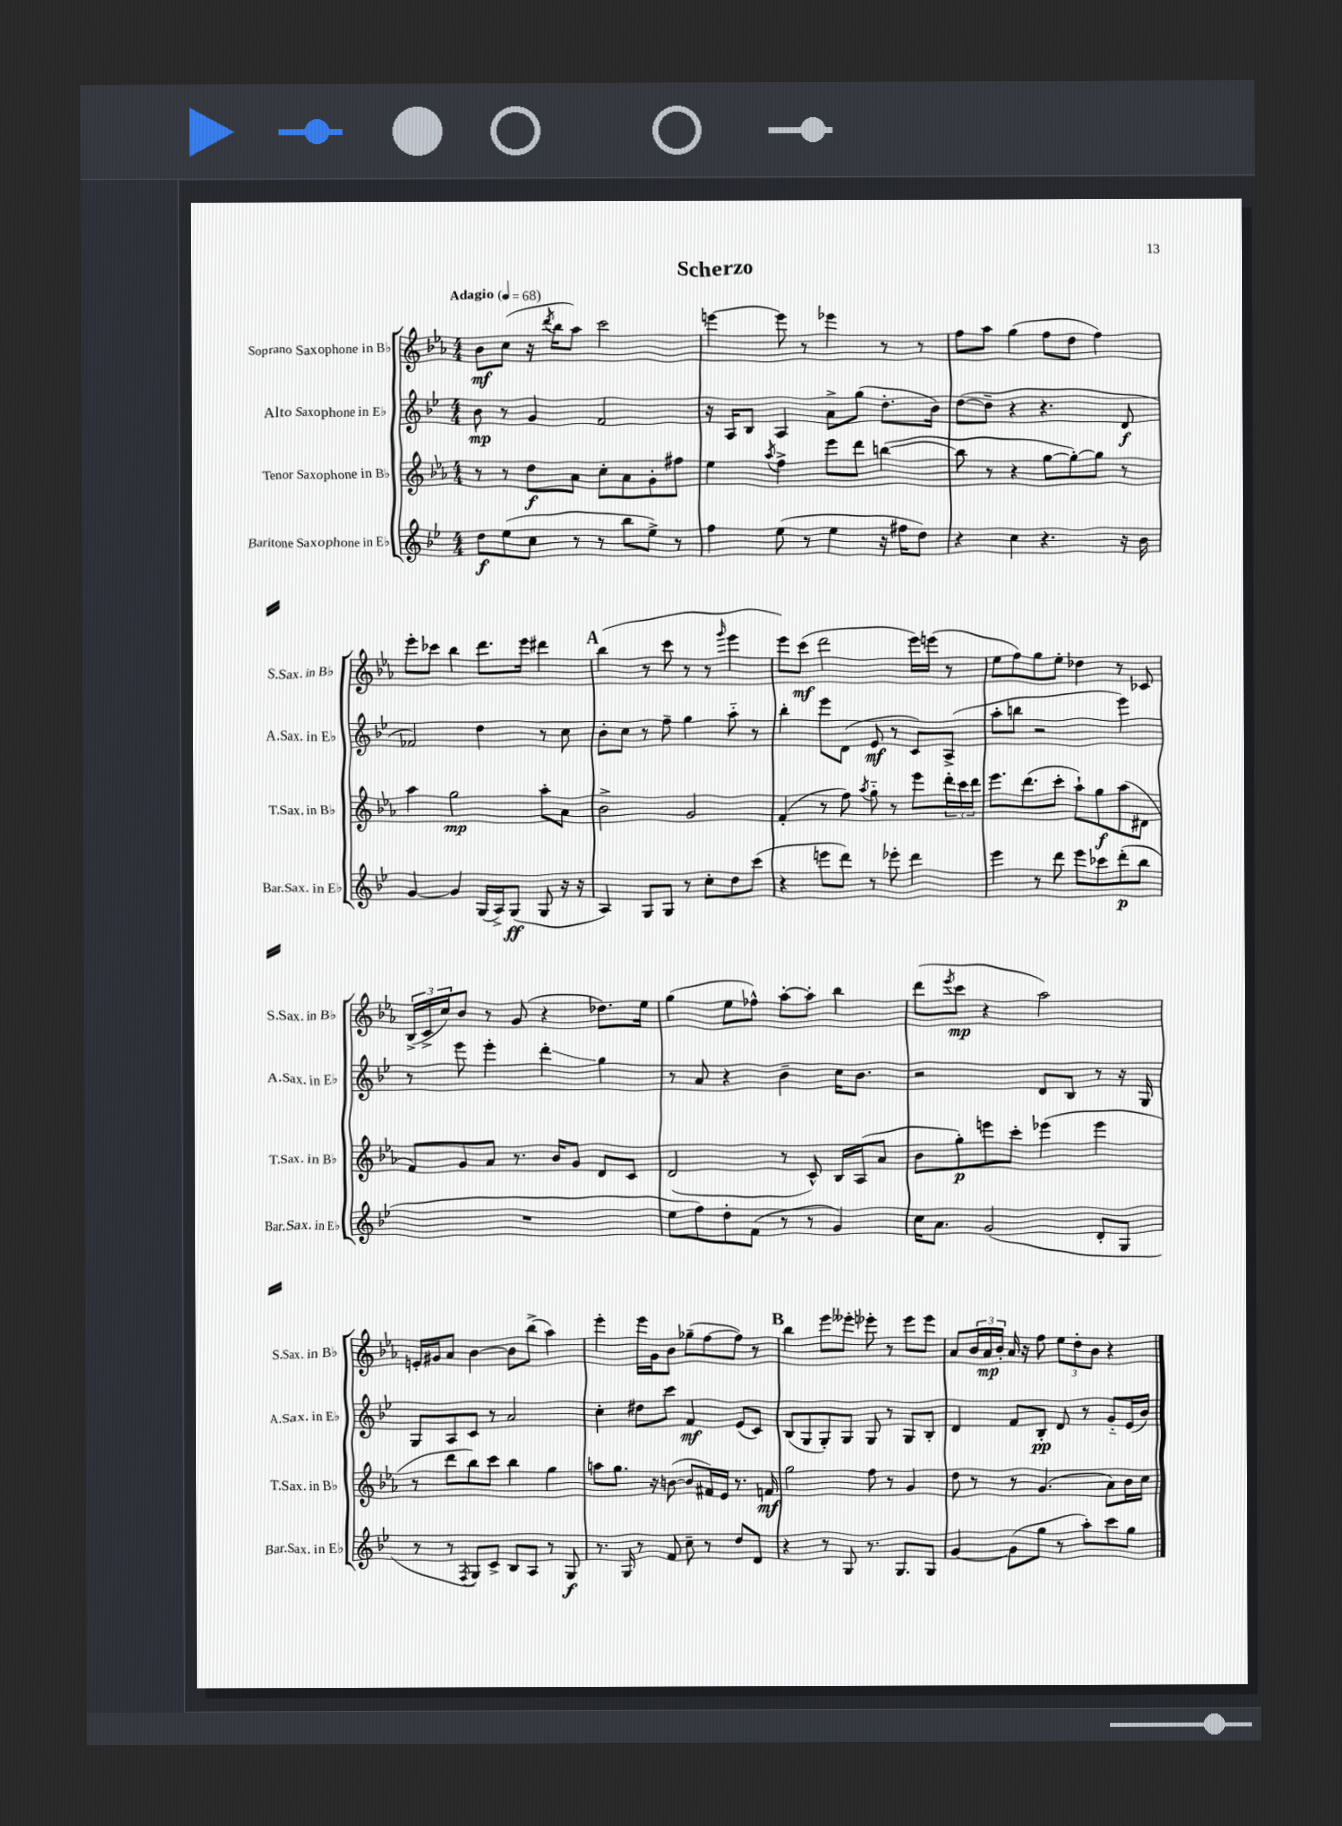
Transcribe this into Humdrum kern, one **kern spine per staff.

**kern	**kern	**kern	**kern
*staff4	*staff3	*staff2	*staff1
*clefG2	*clefG2	*clefG2	*clefG2
*k[b-e-]	*k[b-e-a-]	*k[b-e-]	*k[b-e-a-]
*M4/4	*M4/4	*M4/4	*M4/4
*MM68	*MM68	*MM68	*MM68
8dd	8r	8b-	8b-
(8ee-	8r	8r	(8cc
8cc	8dd	4g	16r
.	.	.	8qddd
.	.	.	16bb-
8r	8a-	.	8aa-)
8r	8cc'	2f	2ccc
8bb-	8a-	.	.
8ee-^)	8g'	.	.
8r	8ff#	.	.
=	=	=	=
4ff	4ee-	16r	[4eee
.	.	16A	.
.	.	8B-	.
.	8qaa-	.	.
(8ee-	4ff^	4A	8eee]
8r	.	.	8r
4ee-	8eee-	8a^	4eee-
.	8ddd	(8gg	.
16r	([4bb	8.dd'	8r
16ff#	.	.	.
8dd)	.	.	8r
.	.	16b-)	.
=	=	=	=
4r	8bb]	([8dd	8ff
.	8r	8dd~]	8aa-
4cc	4r	4r	(4gg
4.r	[8gg	4.r	8ff
.	8gg'_)	.	8dd
.	8gg]	.	4ff)
16r	8r	8d	.
16b-	.	.	.
=	=	=	=
[4g	4aa-	2f-)	8eee-'
.	.	.	8ccc-
4g]	2gg	.	4bb-
(16G	.	4dd	8.ddd
16A^)	.	.	.
(8G	.	.	.
.	.	.	16eee-
8G	8aa-'	8r	4ddd#
16r	8a-	8cc	.
16r	.	.	.
=	=	=	=
4A)	2b-^	8b-'	(4bb-
.	.	8cc	.
8G	.	8r	8r
8G	.	8ff~	8ccc
8r	2g	4gg	8r
8cc'	.	.	8r
.	.	.	16qqggg
8dd	.	8aa'~	4eee-
(8ccc	.	8r	.
=	=	=	=
4r	(4f'	4bb-'	8eee-)
.	.	.	(8ccc
8eee	8r	8eee-	2ddd
8ddd)	8ff)	(8d	.
.	8qaa-	.	.
8r	8gg'~	8e-	.
8eee-'	8r	8r	.
4ddd	8eee-	8c)	16eee-)
.	.	.	(16eee
.	24ddd'	(8A^	8r
.	24ccc	.	.
.	24ddd	.	.
=	=	=	=
4eee-	8.eee-	8aa'	8ee-
.	.	8bb	8ff)
.	(8.ddd	.	.
8r	.	2r	8gg
8ddd	8ccc'	.	8ee-'
8eee-	8aa-`)	.	4dd-
8ccc-	8gg	.	.
(8ddd'	(8aa-	4eee-)	8r
8bb-	8d#	.	8c-
=	=	=	=
1r	8f)	8r	(24B-^
.	.	.	24c^
.	.	.	24cc)
.	8g	8eee-	8b-
.	8a-	4eee-'	8r
.	8.r	.	(8g
.	.	4ddd'	4r
.	16b-	.	.
.	8g	.	.
.	8d	4gg	8.dd-)
.	8c	.	.
.	.	.	16ee-
=	=	=	=
8ee-	(2d	8r	(4gg
8ff)	.	8a	.
8dd'	.	4r	8ee-
(8f	.	.	8ff-^^)
8r	8r	4b-~	[8aa-'
8r	8c^^)	.	8aa-']
4g)	16B-	16cc	4bb-
.	(16A-	8.b-	.
.	8a-	.	.
=	=	=	=
16cc	8b-	2r	(8ddd
8.a	.	.	.
.	.	.	8qeee-
.	8gg')	.	8ccc
(2g	8eee	.	4r
.	8ccc'	.	.
.	(4eee-	8d	2aa-)
.	.	8B-	.
8d'	4eee-	8r	.
8G	.	16r	.
.	.	16G	.
=	=	=	=
8r	8r	8G	16e'
.	.	.	16g#
8r	8ddd	8A	8a-
8qF	.	.	.
8G)	8bb-)	8c	[4b-
8c^	8ccc	8r	.
8B-	4bb-	2a	8b-]
8A	.	.	(8bb-^
8r	4gg	.	4aa-)
8G	.	.	.
=	=	=	=
8.r	8aa	4cc'	4eee-'
.	8.gg	.	.
16G	.	.	.
8r	.	8dd#	16eee-
.	16r	.	16g
8f	([8b	8ccc	8b-
8cc~	8b]	4f	(8gg-~
8r	16f#)	.	[8ff
.	16e-	.	.
8dd	8.r	(8e-	8ff])
8d	.	8c)	8r
.	16f	.	.
=	=	=	=
4r	2gg	(8B-	4bb-
.	.	8G	.
8r	.	8G')	8eee-
8G	.	8G	8eee--'
8.r	8ff	8G	8eee-'
.	8r	8r	8r
8.G	.	.	.
.	4g	8G	8eee-
8G	.	8B-'	8eee-
=	=	=	=
[4g	8dd	4d	8a-
.	8r	.	24b-
.	.	.	24a-
.	.	.	24b-'
(8g]	8r	8f	16a-
.	.	.	16r
8gg	(4.g	8B-'	8ff
8r	.	8d	12ee-
.	.	.	12dd'
8aa')	.	8r	.
.	.	.	12b-
8ccc	8a-)	8g'~	4r
8gg	16b-	(16e-	.
.	16cc	16b-)	.
==	==	==	==
*-	*-	*-	*-
